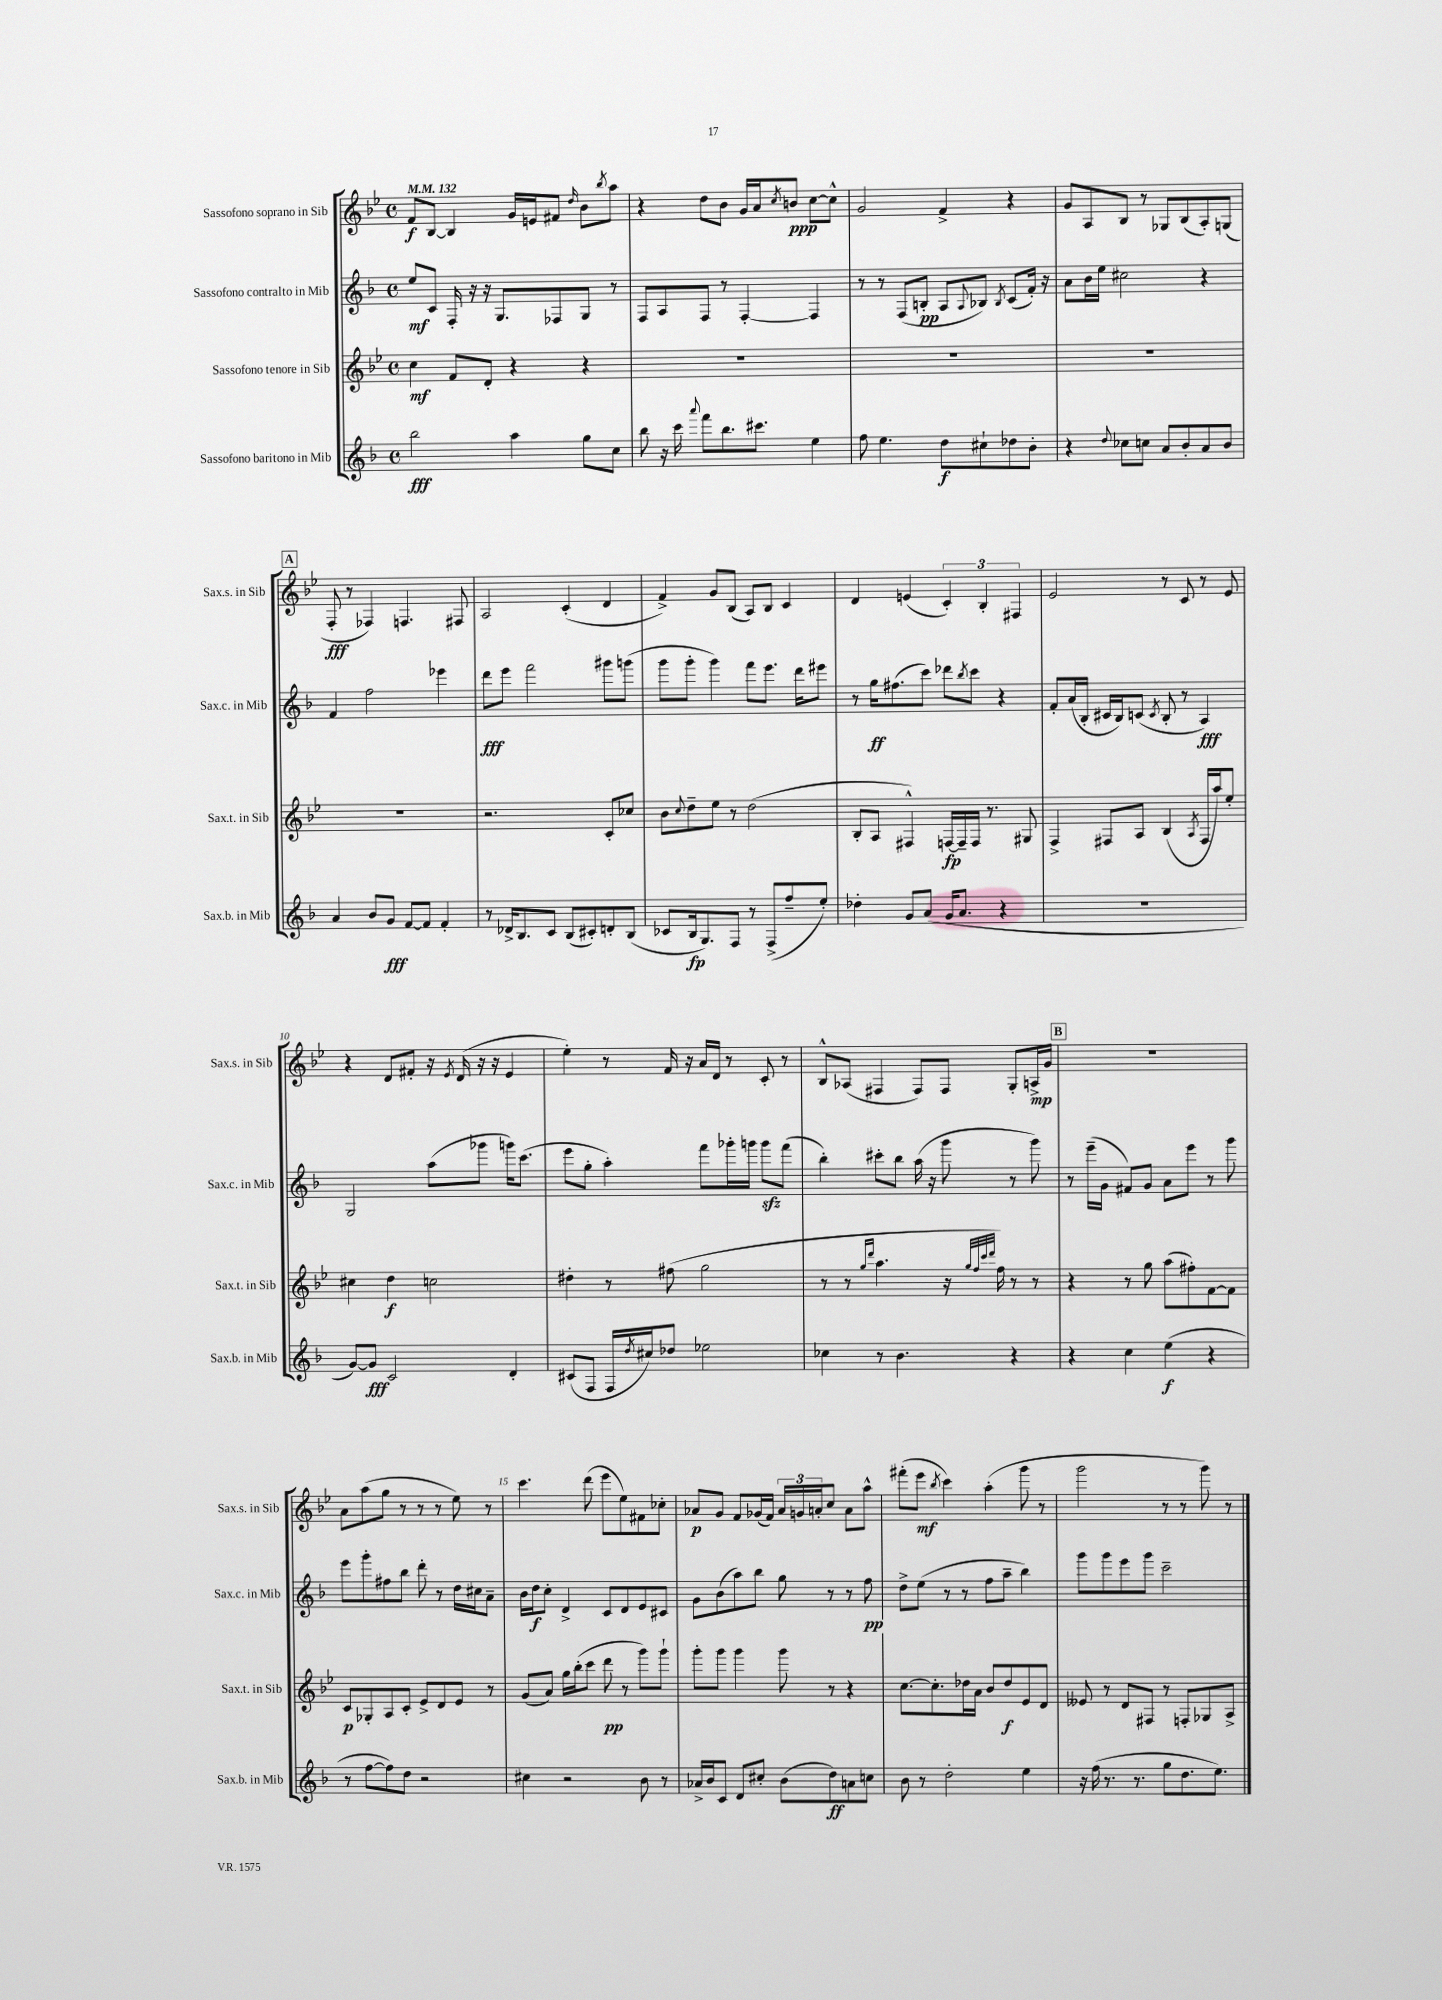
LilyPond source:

<<
\new StaffGroup <<
\new Staff = "s0" \with { instrumentName = "Sassofono soprano in Sib" shortInstrumentName = "Sax.s. in Sib" } {
    \clef treble \key bes \major \defaultTimeSignature \time 4/4 \tempo 4 = 132
    f'8\f bes8~ bes4 g'16 e'16 fis'8 \grace { d''16 } bes'8 \acciaccatura { bes''8 } a''8 |
    r4 d''8 bes'8 g'16 a'16 \acciaccatura { c''8 } b'8\ppp c''8~ c''8-^ |
    g'2 f'4-> r4 |
    g'8 a8 bes8 r8 ges8 bes8( a8-.) g8( |
    \mark \markup { \box "A" } f8-.\fff r8 fes4) f4. fis8 |
    a2 c'4-.( d'4 |
    f'4->) g'8 bes8( a8) bes8 c'4 |
    d'4 e'4( \tuplet 3/2 { c'4-.) bes4-. fis4 } |
    ees'2 r8 c'8 r8 ees'8 |
    r4 d'8 fis'8-. r16 \acciaccatura { ees'8 } d'16( r16 r16 ees'4 |
    ees''4-.) r8 f'16 r16 a'16 d'16 r8 c'8-. r8 |
    bes8-^ aes8( fis4 fis8) fis8 g8-. a16->\mp g'16 |
    \mark \markup { \box "B" } R1 |
    a'8 a''8( g''8 r8 r8 r8 ees''8) r8 |
    c'''4. d'''8( ees'''8 ees''8) fis'8 ces''8-. |
    aes'8\p g'8 f'8 ges'16( f'16) \tuplet 3/2 { aes'16 g'16 a'16-. } c''8 a'8 a''8-^ |
    fis'''8-.( ees'''8\mf \acciaccatura { bes''8 } c'''4) a''4-.( g'''8 r8 |
    g'''2 r8 r8 g'''8) r8 \bar "|." |
}
\new Staff = "s1" \with { instrumentName = "Sassofono contralto in Mib" shortInstrumentName = "Sax.c. in Mib" } {
    \clef treble \key f \major \defaultTimeSignature \time 4/4
    e''8\mf c'8 f16-. r16 r16 g8. fes8 g8 r8 |
    f8 a8 f8 r8 f4~-. f4 |
    r8 r8 f8( b8-.\pp a8 \appoggiatura { a8 } bes8) \acciaccatura { bes8 } c'8( f'16-.) r16 |
    a'8 bes'16 e''16 cis''2 r4 |
    \mark \markup { \box "A" } f'4 f''2 ees'''4 |
    d'''8\fff e'''8 f'''2 gis'''8 g'''8( |
    g'''8 g'''8-. g'''4) f'''8 e'''8. d'''16 eis'''8 |
    r8 g''16\ff fis''8.( c'''8) des'''8 \acciaccatura { bes''8 } c'''8 r4 |
    f'8-. a'16( bes16-. cis'16 bes16) c'8( \acciaccatura { c'8 } bes8-. r8 a4\fff) |
    g2 a''8( ges'''8 g'''16) c'''8.( |
    e'''8 g''8-. a''4-.) f'''8 ges'''16-. g'''16 g'''8\sfz f'''8( |
    bes''4-.) cis'''8-. bes''8 a''16( r16 g'''8 r8 g'''8) |
    \mark \markup { \box "B" } r8 e'''16--( g'16 fis'8) g'8 a'8 e'''8 r8 g'''8 |
    e'''8 g'''8-. fis''8 bes''8 d'''8-. r8 d''16 cis''16 a'8-- |
    bes'16 d''16\f c''8-. d'4-> c'8 d'8 e'8 cis'8 |
    g'8 bes'8( a''8) bes''8 g''8 r8 r8 f''8\pp |
    d''8-> e''8( r8 r8 f''8 a''8-- bes''4) |
    g'''8 g'''8 e'''8 g'''8 c'''2-- \bar "|." |
}
\new Staff = "s2" \with { instrumentName = "Sassofono tenore in Sib" shortInstrumentName = "Sax.t. in Sib" } {
    \clef treble \key bes \major \defaultTimeSignature \time 4/4
    c''4\mf f'8 d'8-. r4 r4 |
    R1 |
    R1 |
    R1 |
    \mark \markup { \box "A" } R1 |
    r2. c'8-. ces''8 |
    bes'8 \appoggiatura { c''8 } d''8-- ees''8 r8 d''2( |
    bes8-. a8 fis4-^) f16~\fp f16-- f16 r8. gis8 |
    f4-> fis8 a8 bes4( \acciaccatura { a8 } fis16 a''16) ees''8-. |
    cis''4 d''4\f c''2 |
    dis''4-. r8 fis''8( g''2 |
    r8 r8 \grace { g''16 d'''16 } a''4. r16 \grace { g''32 f''32 c'''32 d'''32 } f''16) r8 r8 |
    \mark \markup { \box "B" } r4 r8 g''8 a''8( fis''8-.) f'8~ f'8 |
    c'8\p ges8-. a8 c'8-. ees'8-> d'8 ees'8 r8 |
    g'8( a'8) g''16 bes''16-.( c'''8 d'''8\pp r8 g'''8) g'''8-! |
    g'''8-. g'''8 g'''4 g'''8 r8 r4 |
    c''8.~ c''8.-. des''16 a'16 bes'8 des''8\f ees'8 d'8 |
    eeses'8 r8 d'8 fis8 r8 f8-. ges8 a8-> \bar "|." |
}
\new Staff = "s3" \with { instrumentName = "Sassofono baritono in Mib" shortInstrumentName = "Sax.b. in Mib" } {
    \clef treble \key f \major \defaultTimeSignature \time 4/4
    bes''2\fff a''4 g''8 c''8 |
    bes''8 r16 c'''16 \appoggiatura { a'''8 } f'''8 bes''8. cis'''8. e''4 |
    f''8 e''4. d''8\f cis''8-! des''8 bes'8-. |
    r4 \appoggiatura { d''8 } ces''8 c''8 a'8 bes'8-. a'8 bes'8 |
    \mark \markup { \box "A" } a'4 bes'8 g'8\fff f'8~ f'8 f'4-. |
    r8 des'16-> bes8. c'8 bes8( cis'8-.) d'8-. bes8( |
    ces'8 bes16\fp g8.) f8 r8 f8->( f''8-- e''8-.) |
    des''4-. g'8 a'8( g'16 a'8. r4 |
    R1 |
    g'8~) g'8\fff c'2 d'4-. |
    cis'8( f8 f16 \acciaccatura { d''8 } cis''16) des''8 ees''2 |
    ces''4 r8 bes'4. r4 |
    \mark \markup { \box "B" } r4 c''4 e''4\f( r4 |
    r8 f''8~ f''8) d''8 r2 |
    cis''4 r2 bes'8 r8 |
    aes'16-> bes'16 c'8 d'8 cis''8-. bes'8( d''8\ff) a'8 c''8 |
    bes'8 r8 d''2-. e''4 |
    r16 f''16( r8. r8. g''8 d''8. e''8.) \bar "|." |
}
>>
>>
\layout { \context { \Score \override BarNumber.break-visibility = ##(#f #t #t) barNumberVisibility = #(every-nth-bar-number-visible 5) } }
